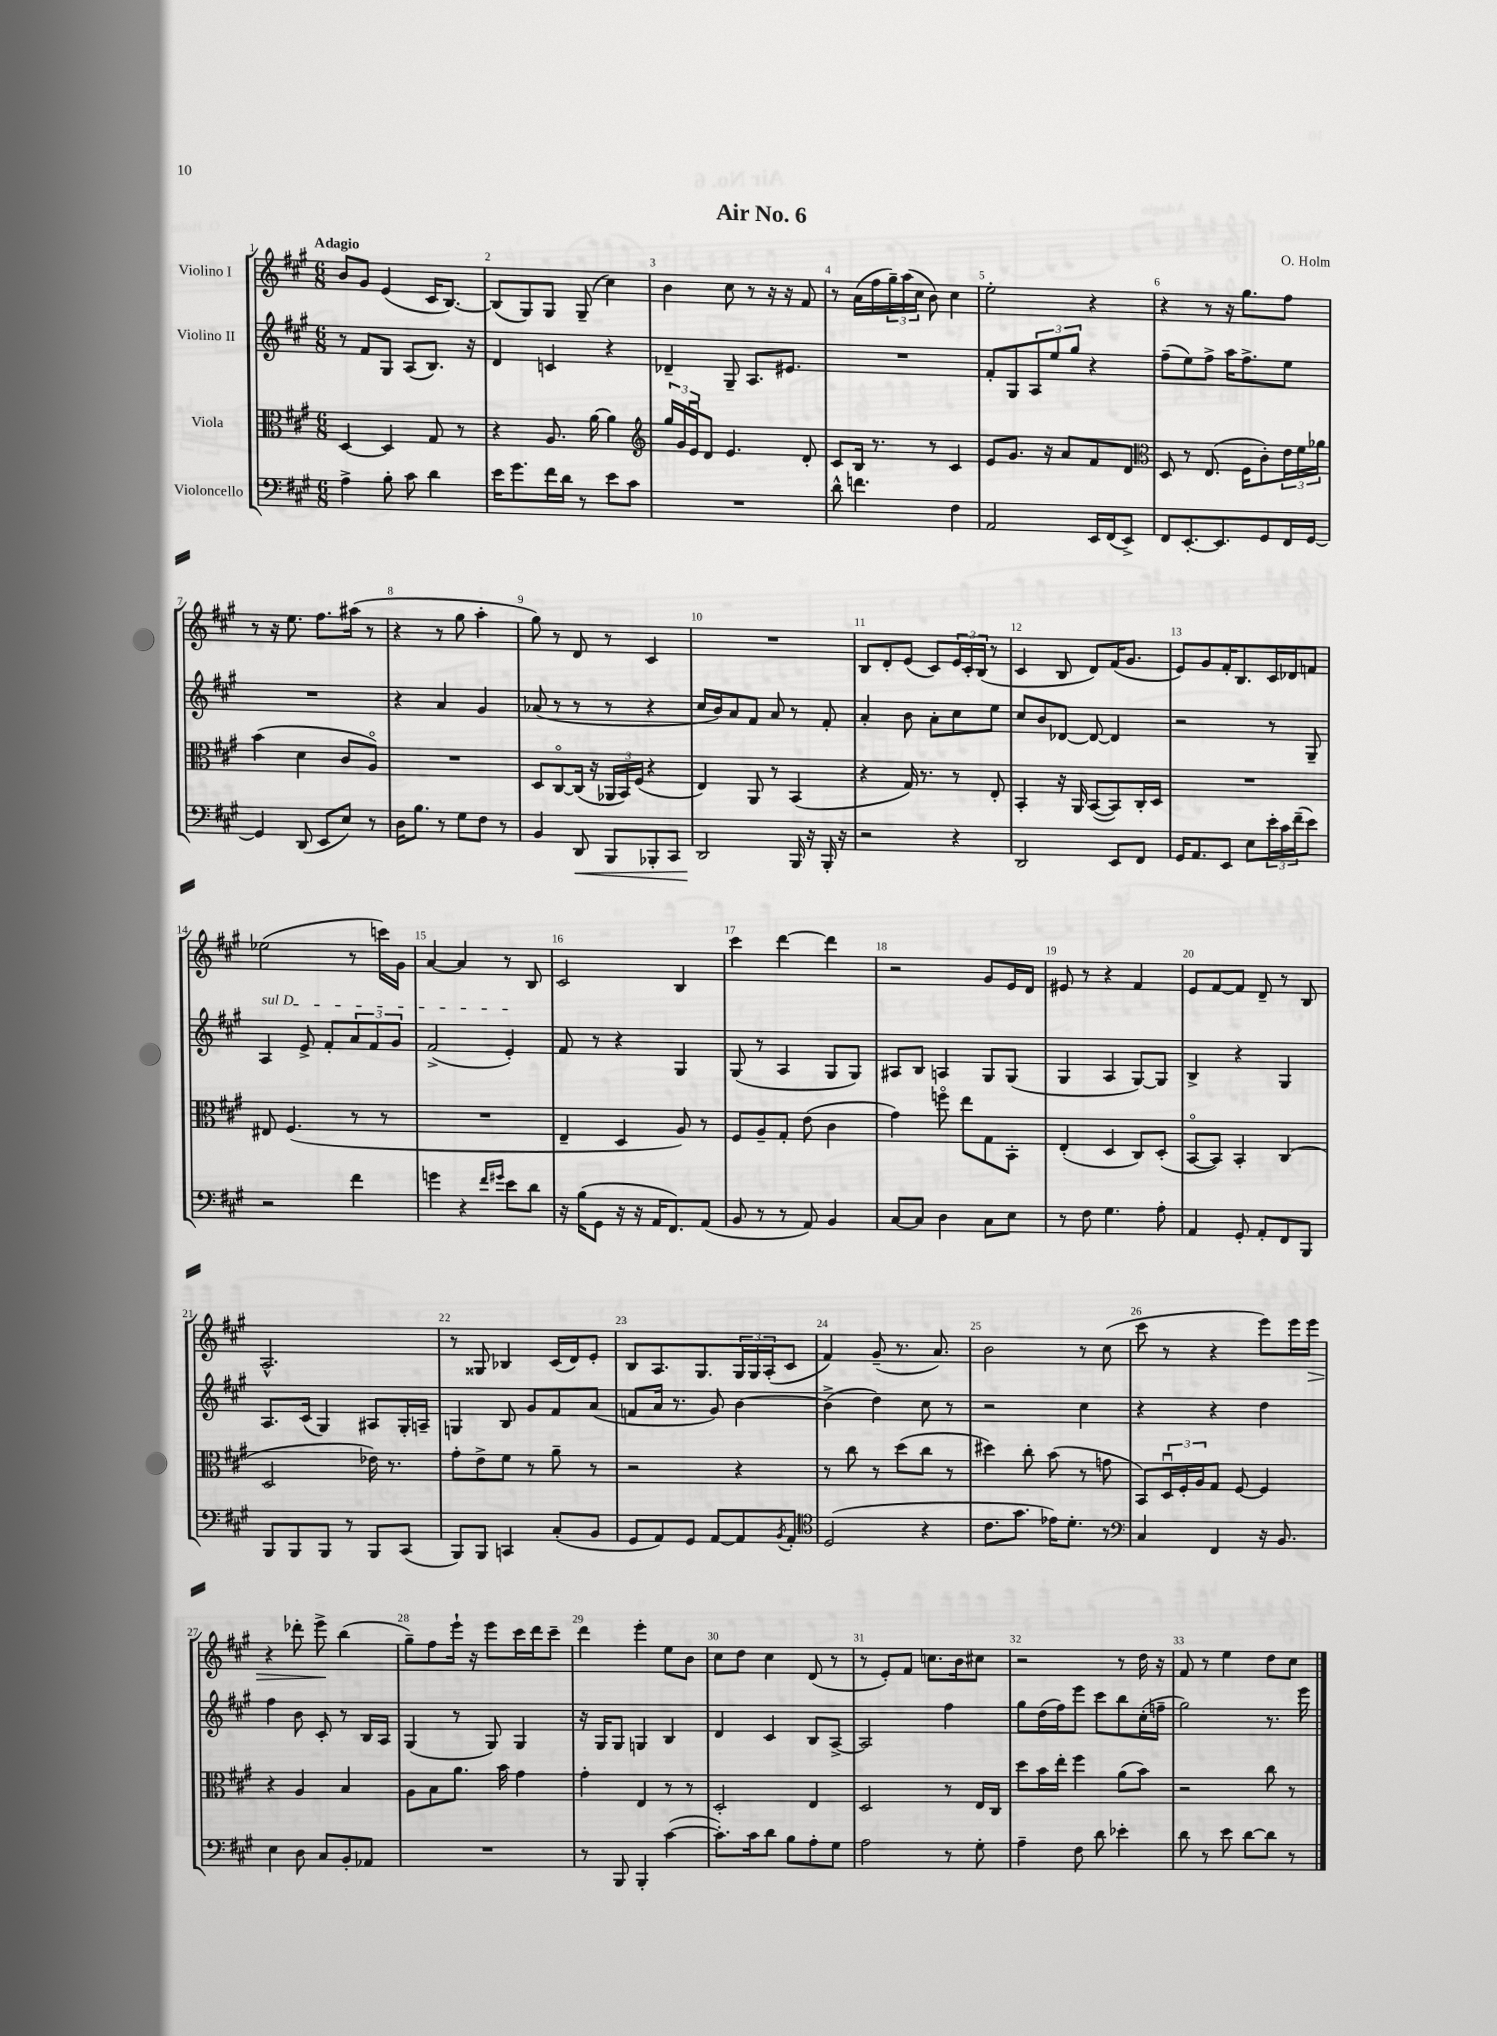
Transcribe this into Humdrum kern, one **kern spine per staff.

**kern	**kern	**kern	**kern
*staff4	*staff3	*staff2	*staff1
*clefF4	*clefC3	*clefG2	*clefG2
*k[f#c#g#]	*k[f#c#g#]	*k[f#c#g#]	*k[f#c#g#]
*M6/8	*M6/8	*M6/8	*M6/8
4A^\	[4D/	8r	8b/L
.	.	8f#/L	8g#/J
8B'\	4D/]	8G#/J	(4e/
8c#\	.	(8A/L	.
4d\	8G#/	8.B/J)	16c#/LK
.	.	.	[8.B/J)
.	8r	.	.
.	.	16r	.
=	=	=	=
16e\LK	4r	4d/	(8B/]L
8.g#\	.	.	.
.	.	.	8G#/)
16f#\L	8.A/	4c/	8G#/J
16d\JJ	.	.	.
8r	.	.	(8G#~/
.	[16a\	.	.
8e\L	4a\]	4r	4cc#\)
8c#\J	.	.	.
=	=	=	=
*	*clefG2	*	*
2.r	24gg#/LL	4d-~/	4b\
.	24g#/	.	.
.	24eu/J	.	.
.	8d/J	.	.
.	4.e/	8G#~/	8cc#\
.	.	8.A/L	8r
.	.	.	16r
.	.	8.e#/J	16r
.	8d'/	.	8f#/
=	=	=	=
8d^^\	8c#/L	2.r	8r
4.f\	16B/Jk	.	(16a\LL
.	8.r	.	16ff#\
.	.	.	24gg#~\)
.	.	.	(24aa\
.	.	.	24cc#\JJ
.	8r	.	8b\)
4F#\	4c#/	.	4cc#\
=	=	=	=
2AA/	8e/L	8f#'/L	2ee'\
.	8.g#/J	8G#/	.
.	.	12A/	.
.	16r	.	.
.	.	12ee/	.
.	8a/L	.	.
.	.	12gg#/J	.
16EE/LL	8f#/	4r	4r
(16FF#/J	.	.	.
8EE^/J)	8d/J	.	.
=	=	=	=
*	*clefC3	*	*
8FF#/L	8D/	(8ff#~\L	4r
[8.EE'/	8r	8ee\)	.
.	(8.E/	8ff#^\J	8r
8.EE/]	.	.	.
.	.	16aa\LK	16r
.	16F#\LK	8.ff#^\	8.gg#\L
8GG#/	8c#'\)	.	.
16FF#/L	24e\L	8ee\J	8ff#\J
.	24f#\	.	.
[16GG#/JJ	.	.	.
.	24a-\JJ	.	.
=	=	=	=
4GG#/]	(4b\	2.r	8r
.	.	.	16r
.	.	.	8.ee\
(8DD/	4d\	.	.
8EE/L	.	.	8.ff#\L
8E/J)	8c#/L	.	.
.	.	.	(16aa#\Jk
8r	8Ao/J)	.	8r
=	=	=	=
16D\LK	2.r	4r	4r
8.B\J	.	.	.
8r	.	4a/	8r
8G#\L	.	.	8gg#\
8F#\J	.	4g#/	4aa'\
8r	.	.	.
=	=	=	=
4BB/	8D/L	(8a-/	8gg#\)
.	[8C#o/	8r	8r
8DD/	(16C#/]Jk	8r	8d/
.	16r	.	.
8BBB/L	24AA-/LL	8r	8r
.	24BB/)	.	.
.	(24F#/JJ	.	.
8BBB-'/	4r	4r	4c#/
8CC#/J	.	.	.
=	=	=	=
2DD/	4E/)	16cc#/LL	2.r
.	.	16b/J)	.
.	.	8a/	.
.	8AA/	8f#/J	.
.	8r	8a/	.
16BBB/	(4BB/	8r	.
16r	.	.	.
16BBB'/	.	8f#'/	.
16r	.	.	.
=	=	=	=
2r	4r	4a'/	8B/L
.	.	.	8d'/
.	16G#/)	8b\	(8e/J
.	8.r	.	.
.	.	8a'\L	8c#/L)
4r	8r	8cc#\	24e/L
.	.	.	24c#'/
.	.	.	(24B/JJ
.	8E'/	8ee\J	8r
=	=	=	=
2DD/	4BB'/	8cc#/L	4c#/
.	.	8b/	.
.	16r	[8d-/J	8B/
.	16AA/	.	.
.	([8BB/L	8d-/_	8d/L)
8EE/L	8BB/])	4d-/]	(16f#/K
.	.	.	8.g#/J
8FF#/J	16C#'/L	.	.
.	16D/JJ	.	.
=	=	=	=
16GG#/LK	2.r	2r	8e/L)
8.AA/	.	.	.
.	.	.	8g#/
8EE/J	.	.	16f#'/K
.	.	.	8.B/
8E\L	.	.	.
24e'\L	.	8r	16c#/L
24c#\	.	.	.
.	.	.	16d-/J
(24f#~\J	.	.	.
8e\J)	.	8G#~/	8f/J
=	=	=	=
2r	8E#/	4A/	(2ee-\
.	(4.F#/	.	.
.	.	8e^/	.
.	.	8f#'/L	.
4f#\	8r	12a/	8r
.	.	12f#/	.
.	8r	.	16ccc\LL)
.	.	12g#/J	.
.	.	.	16g#\JJ
=	=	=	=
4g\	2.r	(2f#^/	[4a/
4r	.	.	4a/]
16qqf#/LL	.	.	.
16qqg#/JJ	.	.	.
8e\L	.	4e'/)	8r
8d\J	.	.	8B/
=	=	=	=
16r	4E~/	8f#/	2c#/
(16B\LK	.	.	.
8GG#\J	.	8r	.
16r	4D/	4r	.
16r	.	.	.
16AA/LK	.	.	.
8.FF#/)	.	.	.
.	8A/)	4G#/	4B/
(8AA/J	8r	.	.
=	=	=	=
8BB/	8F#/L	(8G#/	4ccc#\
8r	8A~/	8r	.
8r	8G#'/J	4A/	[4ddd\
8AA/)	(8e\	.	.
4BB/	4c#\	8G#/L	4ddd\]
.	.	8G#/J)	.
=	=	=	=
[8C#/L	4g#\)	8A#/L	2r
8C#/]J	.	8B/J	.
4D\	8ffo\	4A/	.
.	8ee\L	.	.
8C#\L	8G#\	8G#/L	8g#/L
8E\J	8BB'\J	(8G#/J	16e/L
.	.	.	16d/JJ
=	=	=	=
8r	(4E'/	4G#/	8e#/
8F#\	.	.	8r
4.G#\	4D/	4A/	4r
.	8C#/L)	[8G#/L)	4f#/
8A'\	(8D'/J	8G#/]J	.
=	=	=	=
4AA/	[8BBo/L	4B^/	8e/L
.	8BB/]J)	.	[8f#/
8GG#'/	4BB'/	4r	8f#/]J
8AA'/L	.	.	8d~/
8FF#/	(4C#/	4G#/	8r
8BBB/J	.	.	8B/
=	=	=	=
8BBB/L	2D/	8.A/L	2.A^^/
8BBB/	.	.	.
.	.	(16c#/Jk	.
8BBB/J	.	4G#/)	.
8r	.	.	.
8BBB/L	16e-\)	8A#/L	.
.	8.r	.	.
(8CC#/J	.	16G#'/L	.
.	.	16A~/JJ	.
=	=	=	=
8BBB/L)	8g#'\L	4G/	8r
8BBB/J	8e^\	.	8G##/
4CC/	8f#\J	8B/	4B-/
.	8r	8g#/L	.
(8C#'/L	8a~\	8f#/	(16c#/LL
.	.	.	16d/J)
8BB/J	8r	(8a/J	8e'/J
=	=	=	=
8GG#/L	2r	8f/L	8B/L
8AA/)	.	16a/Jk	8.A/
.	.	8.r	.
8GG#/J	.	.	.
.	.	.	8.G#/
[8AA/L	.	8g#/)	.
8AA/]	4r	[4b\	24G#/L
.	.	.	24G#/
.	.	.	(24A'/J
8qBB/	.	.	.
8AA'/J	.	.	8c#/J
=	=	=	=
*clefC4	*	*	*
(2D/	8r	(4b^\]	4f#/)
.	8cc#\	.	.
.	8r	4dd\)	(8g#~/
.	(8dd\L	.	8.r
4r	8cc#\J	8cc#\	.
.	.	.	8.a/)
.	8r	8r	.
=	=	=	=
8.c#\L	4dd#\)	2r	2b\
8.g#\J	.	.	.
.	8cc#'\	.	.
16e-\LK)	(8b\	.	.
8.d'\J	.	.	.
.	8r	4cc#\	8r
8r	8g\	.	(8cc#\
=	=	=	=
*clefF4	*	*	*
4C#/	8BB/L)	4r	8ccc#\
.	24Du/L	.	8r
.	24F#'/	.	.
.	24A/J	.	.
4FF#/	8G#/J	4r	4r
.	[8F#/	.	.
16r	4F#/]	4dd\	8eee\L)
8.BB/	.	.	.
.	.	.	16eee\L
.	.	.	16eee\JJ
=	=	=	=
4E\	4r	4ff#\	4r
8D\	4A/	8b\	8ddd-'\
8C#/L	.	8c#'/	8eee^\
8BB'/	4B/	8r	(4bb\
8AA-/J	.	16B/LL	.
.	.	16A/JJ	.
=	=	=	=
2.r	8A\L	(4G#/	8gg#~\L)
.	8B\	.	8ff#\
.	8.a\J	8r	16eee`\Jk
.	.	.	16r
.	.	8G#/)	8eee\L
.	16b\	.	.
.	4g#\	4G#/	16ccc#\L
.	.	.	16ddd\J
.	.	.	8ccc#~\J
=	=	=	=
8r	4g#'\	16r	4ddd\
.	.	16G#/LK	.
8BBB/	.	8G#/J	.
4BBB'/	4E/	4G/	4eee'\
([4c#\	8r	4B/	8ee\L
.	8r	.	8b\J
=	=	=	=
8.c#'\]L)	2D'/	4d/	8cc#\L
.	.	.	8dd\J
16c#\k	.	.	.
8d\J	.	4c#/	4cc#\
8B\L	.	.	.
8A'\	4E/	8B/L	(8d/
8G#\J	.	[8A^/J	8r
=	=	=	=
2A\	2D/	2A/]	8r
.	.	.	8e'/L)
.	.	.	8f#/J
.	.	.	8.cc\L
8r	8r	4ff#\	.
.	.	.	16b\k
8G#'\	16E/LL	.	8cc#\J
.	16C#/JJ	.	.
=	=	=	=
4A~\	8dd\L	8gg#\L	2r
.	16b\L	(16dd\L	.
.	16ee'\JJ	16ff#\J)	.
8F#\	4ff#\	8eee\J	.
8d\	.	8ccc#\L	.
4e-'\	(8a\L	8bb\	8r
.	8b\J)	(16cc#'\L	16dd\
.	.	16ff~\JJ	16r
=	=	=	=
8d\	2r	2gg#\)	8f#/
8r	.	.	8r
8e\	.	.	4ee\
[8d\L	.	.	.
8d\]J	8cc#\	8.r	8dd\L
8r	8r	.	8cc#\J
.	.	16eee\	.
==	==	==	==
*-	*-	*-	*-
